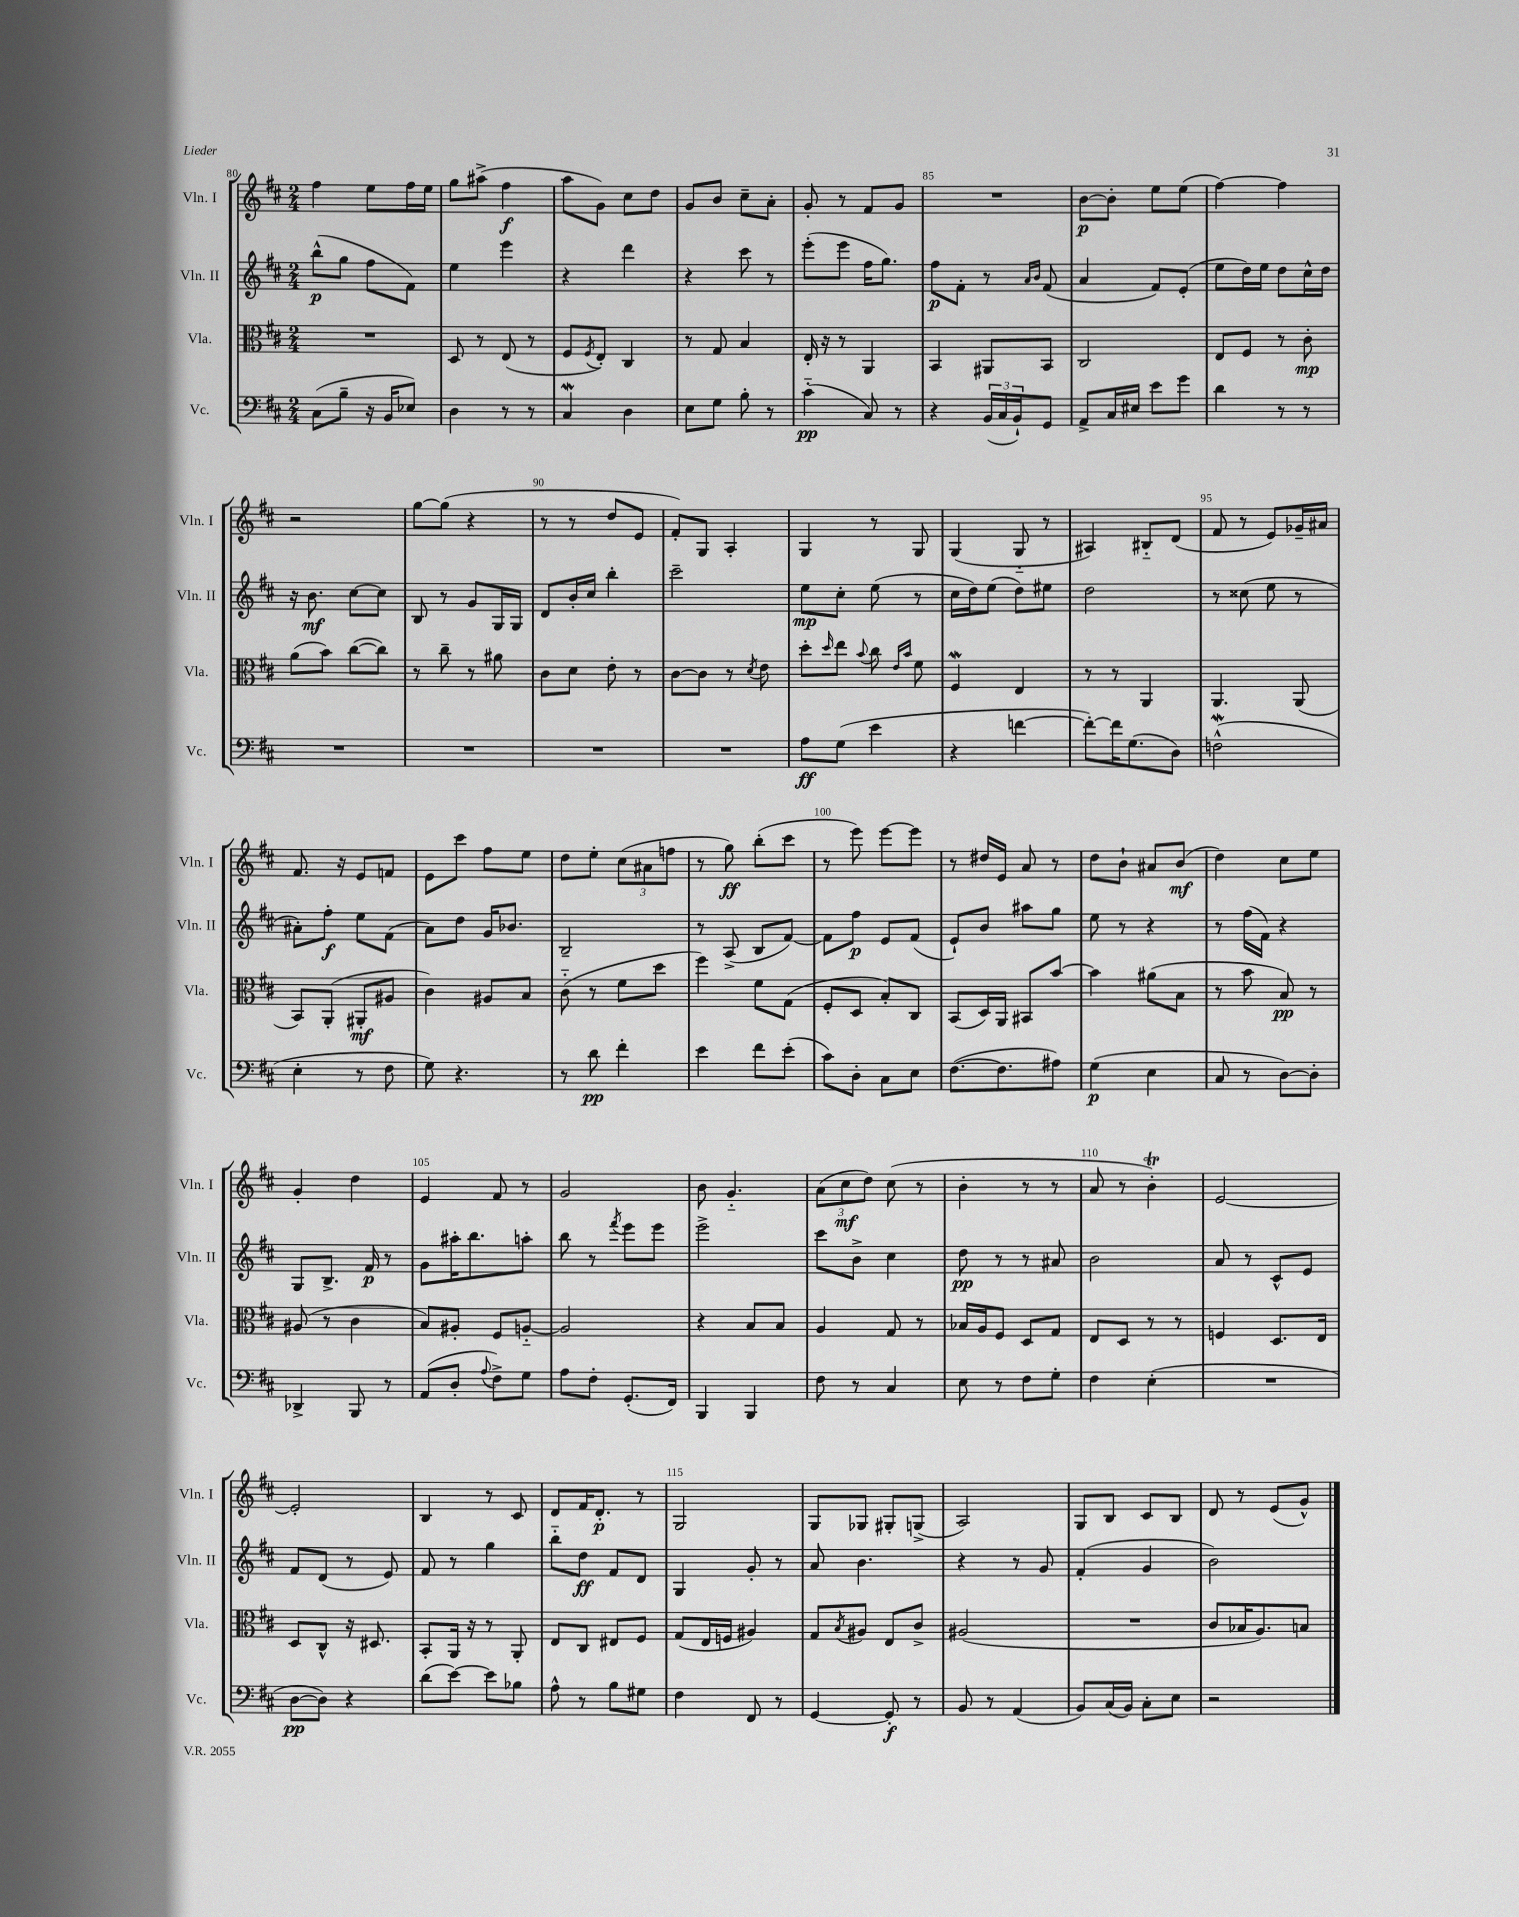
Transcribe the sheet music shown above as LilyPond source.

<<
\new StaffGroup <<
\new Staff = "s0" \with { instrumentName = "Vln. I" shortInstrumentName = "Vln. I" } {
    \clef treble \key d \major \numericTimeSignature \time 2/4
    fis''4 e''8 fis''16 e''16 |
    g''8 ais''8->( fis''4\f |
    a''8 g'8) cis''8 d''8 |
    g'8 b'8 cis''8-- a'8-. |
    g'8-. r8 fis'8 g'8 |
    R2 |
    b'8~\p b'8-. e''8 e''8( |
    fis''4~) fis''4 |
    r2 |
    g''8~ g''8( r4 |
    r8 r8 d''8 e'8 |
    fis'8-.) g8 a4-. |
    g4 r8 g8 |
    g4( g8-_ r8 |
    ais4) bis8-_ d'8( |
    fis'8 r8 e'8) ges'16-- ais'16 |
    fis'8. r16 e'8 f'8 |
    e'8 cis'''8 fis''8 e''8 |
    d''8 e''8-. \tuplet 3/2 { cis''8( ais'8 f''8 } |
    r8 g''8\ff) b''8-.( cis'''8 |
    r8 e'''8) e'''8~ e'''8 |
    r8 dis''16 e'16 a'8 r8 |
    d''8 b'8-! ais'8 b'8\mf( |
    d''4) cis''8 e''8 |
    g'4-. d''4 |
    e'4 fis'8 r8 |
    g'2 |
    b'8 g'4.-_ |
    \tuplet 3/2 { a'8( cis''8\mf d''8) } cis''8( r8 |
    b'4-. r8 r8 |
    a'8 r8 b'4-.\trill) |
    e'2~ |
    e'2-. |
    b4 r8 cis'8 |
    d'8 fis'16 d'8.-.\p r8 |
    g2 |
    g8 ges8 gis8-. g8->( |
    a2) |
    g8 b8 cis'8 b8 |
    d'8 r8 e'8( g'8-^) \bar "|." |
}
\new Staff = "s1" \with { instrumentName = "Vln. II" shortInstrumentName = "Vln. II" } {
    \clef treble \key d \major \numericTimeSignature \time 2/4
    b''8-^\p( g''8 fis''8 fis'8) |
    e''4 e'''4 |
    r4 d'''4 |
    r4 cis'''8 r8 |
    e'''8-.( e'''8 fis''16 g''8.) |
    fis''8\p fis'8-. r8 \grace { a'16 b'16 } fis'8( |
    a'4 fis'8) e'8-.( |
    e''8 d''16) e''16 d''8 cis''16-^ d''16 |
    r16 b'8.\mf cis''8~ cis''8 |
    b8 r8 g'8 g16 g16 |
    d'8 b'16-. cis''16 b''4-. |
    cis'''2-- |
    e''8\mp cis''8-. e''8( r8 |
    cis''16 d''16) e''8( d''8) eis''8 |
    d''2 |
    r8 cisis''8( e''8 r8 |
    ais'8-.) fis''8-.\f e''8 fis'8( |
    a'8) d''8 g'16 bes'8. |
    b2-- |
    r8 a8->( b8 fis'8~) |
    fis'8 fis''8\p e'8 fis'8( |
    e'8-!) b'8 ais''8 g''8 |
    e''8 r8 r4 |
    r8 fis''16( fis'16) r4 |
    g8 b8.-> fis'16\p r8 |
    g'8 ais''16-. b''8. a''8-. |
    b''8 r8 \acciaccatura { fis'''8 } e'''8 e'''8 |
    e'''2-> |
    cis'''8 b'8-> cis''4 |
    d''8\pp r8 r8 ais'8 |
    b'2 |
    a'8 r8 cis'8-^ e'8 |
    fis'8 d'8( r8 e'8) |
    fis'8 r8 g''4 |
    b''8-_ d''8\ff fis'8 d'8 |
    g4 g'8-. r8 |
    a'8 b'4. |
    r4 r8 g'8 |
    fis'4-.( g'4 |
    b'2) \bar "|." |
}
\new Staff = "s2" \with { instrumentName = "Vla." shortInstrumentName = "Vla." } {
    \clef alto \key d \major \numericTimeSignature \time 2/4
    R2 |
    d8 r8 e8( r8 |
    fis8 \acciaccatura { fis8 } e8-.) cis4 |
    r8 g8 b4 |
    e16-. r16 r8 a,4 |
    b,4 ais,8 b,8 |
    cis2 |
    e8 fis8 r8 cis'8-.\mp |
    a'8( b'8) cis''8~( cis''8) |
    r8 cis''8-- r8 ais'8 |
    cis'8 d'8 e'8-. r8 |
    cis'8~ cis'8 r8 \acciaccatura { d'8 } e'8 |
    d''8-. \grace { d''16 } e''8 \appoggiatura { b'8 } cis''8 \grace { e'16 b'16 } fis'8 |
    fis4\mordent e4 |
    r8 r8 a,4 |
    a,4. a,8( |
    b,8) a,8-.( ais,8-.\mf ais8 |
    cis'4) ais8 b8 |
    cis'8-_( r8 fis'8 d''8 |
    fis''4) fis'8 g8( |
    fis8-. d8 b8-.) cis8 |
    b,8( d16) a,16 bis,8 b'8~ |
    b'4 ais'8( b8 |
    r8 b'8 b8\pp) r8 |
    ais8( r8 cis'4 |
    b8) ais8-. fis8 a8~-_ |
    a2 |
    r4 b8 b8 |
    a4 g8 r8 |
    bes16 a16 fis8 d8 g8 |
    e8 d8 r8 r8 |
    f4 d8. e16 |
    d8 cis8-^ r16 dis8. |
    b,8-. a,16 r16 r8 a,8-. |
    e8 cis8 eis8 fis8 |
    g8( e16 f16 ais4) |
    g8 \acciaccatura { b8 } ais8 e8 cis'8-> |
    ais2( |
    R2 |
    cis'8 bes16 a8.) b8 \bar "|." |
}
\new Staff = "s3" \with { instrumentName = "Vc." shortInstrumentName = "Vc." } {
    \clef bass \key d \major \numericTimeSignature \time 2/4
    cis8( b8-- r16 b,16 ees8) |
    d4 r8 r8 |
    cis4\mordent d4 |
    e8 g8 b8-. r8 |
    cis'4-_\pp( cis8) r8 |
    r4 \tuplet 3/2 { b,16( cis16 b,16-!) } g,8 |
    a,8-> cis16 eis16 e'8 g'8 |
    d'4 r8 r8 |
    R2 |
    R2 |
    R2 |
    R2 |
    a8\ff g8( e'4 |
    r4 f'4~ |
    f'8~-.) f'16 g8.( d8) |
    f2-^\mordent( |
    e4-. r8 fis8 |
    g8) r4. |
    r8 d'8\pp fis'4-. |
    e'4 fis'8 e'8-.( |
    cis'8) d8-. cis8 e8 |
    fis8.~( fis8. ais8) |
    g4\p( e4 |
    cis8 r8 d8~) d8-. |
    des,4-> b,,8 r8 |
    a,8( d8-. \appoggiatura { a8 } fis8->) g8 |
    a8 fis8-. g,8.-.( fis,16) |
    b,,4 b,,4 |
    fis8 r8 cis4 |
    e8 r8 fis8 g8-. |
    fis4 e4-.( |
    R2 |
    d8~\pp d8) r4 |
    d'8( e'8~) e'8 bes8 |
    a8-^ r8 b8 gis8 |
    fis4 fis,8 r8 |
    g,4~ g,8-.\f r8 |
    b,8 r8 a,4( |
    b,8) cis16( b,16) cis8-. e8 |
    r2 \bar "|." |
}
>>
>>
\layout { \context { \Score currentBarNumber = #80 \override BarNumber.break-visibility = ##(#f #t #t) barNumberVisibility = #(every-nth-bar-number-visible 5) } }
